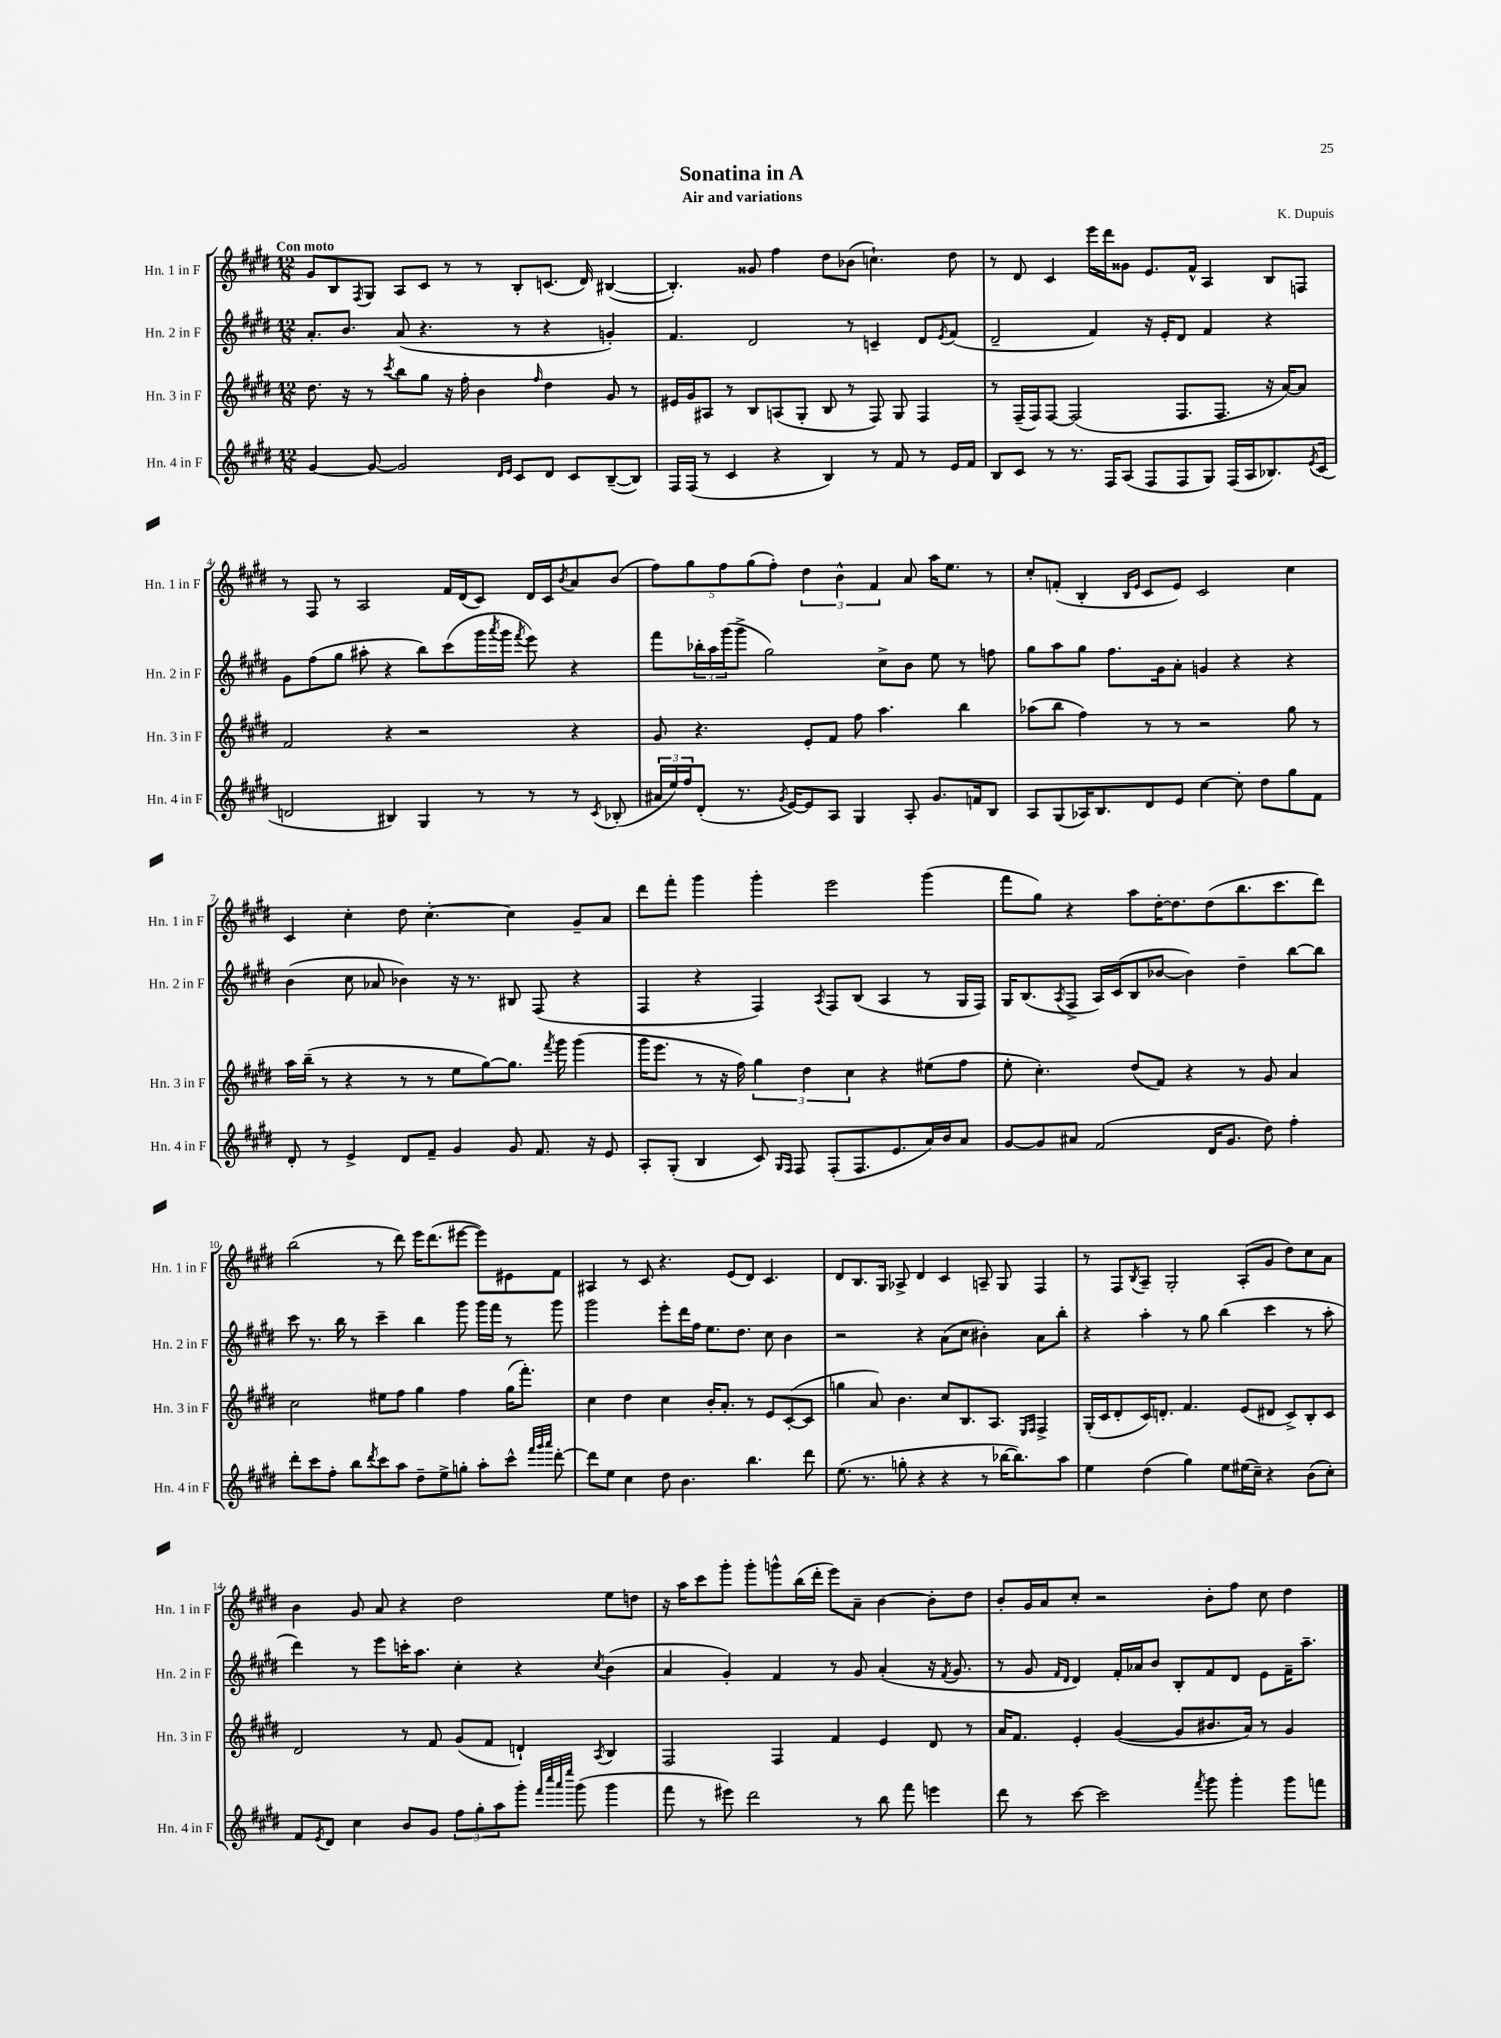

**kern	**kern	**kern	**kern
*part4	*part3	*part2	*part1
*staff4	*staff3	*staff2	*staff1
*I"Hn. 4 in F	*I"Hn. 3 in F	*I"Hn. 2 in F	*I"Hn. 1 in F
*I'Hn. 4 in F	*I'Hn. 3 in F	*I'Hn. 2 in F	*I'Hn. 1 in F
*clefG2	*clefG2	*clefG2	*clefG2
*k[f#c#g#d#]	*k[f#c#g#d#]	*k[f#c#g#d#]	*k[f#c#g#d#]
*M12/8	*M12/8	*M12/8	*M12/8
=1	=1	=1	=1
!	!	!	!LO:TX:a:B:t=Con moto
[4g#/	8.dd#\	8.a'/L	8g#/L
.	.	.	8B/
.	16r	8.b/J	.
.	.	.	8qF#/
8g#/_	8r	.	8G#/J
.	8qccc#/	.	.
2g#/]	8bb\L	(8a/	8A/L
.	8gg#\J	4.r	8c#/J
.	16r	.	8r
.	16ff#'\	.	.
.	4b\	.	8r
16qqd#/LL	.	.	.
16qqe/JJ	.	.	.
8c#/L	.	8r	8B'/L
.	16qqff#/	.	.
8d#/J	4dd#\	4r	(8.cn/J
8c#/L	.	.	.
.	.	.	16d#/)
([8B~/	8g#/	4gn'/)	([4B#X/
8B/J])	8r	.	.
=2	=2	=2	=2
16F#/LL	16e#X/LL	4.f#/	4.B#'/])
(16F#/JJ	16g#/J	.	.
8r	8A#X/J	.	.
4c#/	8r	.	.
.	8B/L	2d#/	8g##X/
4r	(8An/	.	4ff#\
.	8G#'/J	.	.
4B/)	8B/	.	8dd#\L
.	8r	8r	(8b-X\J
8r	8F#/)	4cn~/	4.ccn`\)
8f#/	8G#/	.	.
8r	4F#/	8d#/L	.
.	.	8qe/	.
16e/LL	.	(8f#/J	8dd#\
16f#/JJ	.	.	.
=3	=3	=3	=3
8B/L	8r	2d#~/	8r
8c#/J	(16F#~/LL	.	8d#/
.	16F#/J)	.	.
8r	[8F#/J	.	4c#/
8.r	(2F#/]	.	.
.	.	4f#/)	16eee\LL
16F#/KL	.	.	16ddd#\J
(8A/J	.	.	8g##X\J
8F#/L	.	16r	8.e/L
.	.	16e'/KL	.
8F#/	8.F#/L	8d#/J	.
.	.	.	16f#^^/Jk
8G#/J)	.	4f#/	4A/
.	8.F#/J	.	.
(16F#/LL	.	.	.
16A/J	.	.	.
8.B-X/)	16r	4r	8B/L
.	[16a/KL)	.	.
.	8a/J]	.	8Fn/J
8qe/	.	.	.
(16c#/Jk	.	.	.
!!LO:LB:g=z
=4	=4	=4	=4
2dn/	2f#/	8g#\L	8r
.	.	(8ff#\	8F#/
.	.	8gg#\J	8r
.	.	8aa#X'\	2A/
4B#X/)	4r	4r	.
4G#/	2r	8bb\L)	.
.	.	(8ccc#\	16f#/LL
.	.	.	(16d#/J
8r	.	16ggg#\L	8c#/J)
.	.	8qaaa/	.
.	.	16ggg#\JJ	.
.	.	8qfff#/	.
8r	.	8eee\)	16d#/LL
.	.	.	16c#/J
.	.	.	8qb/
8r	4r	4r	8a/
8qc#/	.	.	.
(8B-X'/	.	.	(8b/J
=5	=5	=5	=5
24a#X/LL	8g#/	8fff#\L	10ff#\L)
24ee/)	.	.	.
24ff#/J	.	.	.
.	.	.	10gg#\
(8d#'/J	4.r	24bb-X'\L	.
.	.	24aa\	.
.	.	.	10ff#\
.	.	(24ggg#\J	.
8.r	.	8ggg#^\J	.
.	.	.	(10gg#\
.	.	2gg#\)	.
.	.	.	10ff#'\J)
8qg#/	.	.	.
[16e/KL)	.	.	.
8e/]	8e'/L	.	6dd#\
8A/J	8f#/J	.	.
.	.	.	6b^^\
4G#/	8ff#\	.	.
.	.	.	6f#/
.	4.aa\	8cc#^\L	.
8A'/	.	8b\J	8a/
8.g#/L	.	8ee\	16aa\KL
.	.	.	8.ee\J
.	4bb\	8r	.
16fn/k	.	.	.
8B/J	.	8ffn\	8r
=6	=6	=6	=6
8A/L	(8aa-X\L	8gg#\L	8cc#'/L
(8G#/	8bb\J	8aa\	(8fn'/J
16A-X/K)	4ff#\)	8gg#\J	4B'/
8.B/	.	.	.
.	.	8.ff#\L	.
.	.	.	16qqB/LL
.	.	.	16qqe/JJ
8d#/	8r	.	8c#/L
.	.	16g#\k	.
8e/J	8r	8a'\J	8e/J)
[4cc#\	2r	4gn/	2c#/
8cc#'\]	.	4r	.
8dd#\L	.	.	.
8gg#\	8gg#\	4r	4cc#\
8f#\J	8r	.	.
!!LO:LB:g=z
=7	=7	=7	=7
8d#'/	16aa\LL	(4b\	4c#/
.	(16bb~\JJ	.	.
8r	8r	.	.
4e^/	4r	8cc#\	4cc#'\
.	.	8a-X/	.
8d#/L	8r	4b-X\)	8dd#\
8f#~/J	8r	.	[4.cc#'\
4g#/	8ee\L	16r	.
.	.	8.r	.
.	[8gg#\)	.	.
8g#/	8.gg#\J]	8B#X/	4cc#\]
8.f#/	.	(8F#/	.
.	8qfff#/	.	.
.	16ggg#\	.	.
.	(4ggg#\	4r	8g#~/L
16r	.	.	.
8e/	.	.	8a/J
=8	=8	=8	=8
8A'/L	16ggg#\KL	4F#/	8ddd#\L
.	8.eee\J	.	.
(8G#'/J	.	.	8fff#'\J
4B/	8r	4r	4ggg#\
.	16r	.	.
.	16ff#\)	.	.
8c#/)	6gg#\	4F#/)	4ggg#'\
16qqG#/LL	.	.	.
16qqF#/JJ	.	.	.
8F#/	.	.	.
.	6dd#\	.	.
.	.	8qA/	.
(8F#'/L	.	8F#/L	2eee\
.	6cc#\	.	.
8.F#/	.	(8B/J	.
.	4r	4A/	.
8.e/	.	.	.
16a/L)	(8ee#X\L	8r	(4ggg#\
16b/J	.	.	.
8a/J	8ff#\J	16G#/LL	.
.	.	16F#/JJ)	.
=9	=9	=9	=9
[8g#/L	8ee'\	16G#/KL	8fff#\L
.	.	(8.B/	.
8g#/]	4.cc#'\)	.	8gg#\J)
.	.	8qA/	.
8a#X/J	.	8F#^/J	4r
(2f#/	.	16A/LL)	.
.	.	(16c#/J	.
.	(8dd#/L	8B/	8aa\L
.	8f#/J)	[8b-X/J	[16dd#'\K
.	.	.	8.dd#\]
.	4r	4b-\])	.
16d#/KL	.	.	(8dd#\
8.g#/J	.	.	.
.	8r	4dd#~\	8.bb\
8dd#\)	8g#/	.	.
.	.	.	8.ccc#\
4ff#'\	4a/	[8bb\L	.
.	.	8bb\J]	8ddd#\J)
!!LO:LB:g=z
=10	=10	=10	=10
8ddd#'\L	2cc#\	8ccc#\	(2bb\
8ccc#\	.	8.r	.
8ff#'\J	.	.	.
.	.	16bb\	.
8bb\L	.	8r	.
8qddd#/	.	.	.
8ccc#\	8ee#X\L	4ccc#~\	8r
8aa\J	8ff#\J	.	8ddd#\)
8dd#~\L	4gg#\	4bb\	16eee\KL
.	.	.	(8.ddd#\
8ee^\	.	.	.
8ggn'\J	4ff#\	8ggg#\	[8eee#X\J
8aa'\L	.	16ggg#\LL	8eee#\L])
.	.	16fff#\JJ	.
8ccc#^^\J	(16gg#\KL	8r	8e#X\
.	8.fff#'\J)	.	.
32qqfff#/LLL	.	.	.
32qqggg#/	.	.	.
32qqaaa/JJJ	.	.	.
[8ddd#'\	.	8ggg#\	8f#\J
=11	=11	=11	=11
8ddd#\L]	4cc#\	2ggg#\	4A#X/
8ee\J	.	.	.
4cc#\	4dd#\	.	8r
.	.	.	8c#/
8dd#\	4cc#\	8eee'\L	4.r
4.b\	.	16ddd#\L	.
.	.	16ff#\JJ	.
.	16b'/KL	8.ee\L	.
.	8.a'/J	.	.
.	.	.	(8e/L
.	.	8.dd#\J	.
4.bb\	8r	.	8d#/J)
.	8e/L	8cc#\	4.c#/
.	([8c#'/	4b\	.
8ddd#\	8c#/J]	.	.
=12	=12	=12	=12
(8.ee\	4ggn\	2r	8d#/L
.	.	.	8.B/
8.r	.	.	.
.	8a/)	.	.
.	.	.	16G#/Jk
8ggn'\	4.b\	.	8A-X^/
4r	.	4r	4d#/
4r	8cc#/L	(8a\L	4c#/
.	8.B/	8cc#\J	.
8r	.	4b#X'\)	8An~/
.	8.A/J	.	.
[16bb-X\KL	.	.	8G#/
8.bb-\])	.	.	.
.	16qqE/LL	.	.
.	16qqF#/JJ	.	.
.	4F#^/	8a\L	4F#/
8aa\J	.	8bb'\J	.
=13	=13	=13	=13
4ee\	(16G#'/LL	4r	8r
.	16c#/J	.	.
.	8d#'/	.	8F#/L
.	.	.	8qB/
(4dd#\	16c#/K)	4aa'\	8A~/J
.	8.dn'/J	.	.
.	.	.	2G#'/
4gg#\)	4.f#/	8r	.
.	.	8gg#\	.
8ee\L	.	(4bb\	.
(16ee#X\L	(8e/L	.	(8A'/L
16cc#~\JJ)	.	.	.
4r	8d#X/J	4ccc#\	8g#/J
.	8c#^/L)	.	8dd#\L)
(8b\L	8B'/	8r	8cc#\
8cc#'\J)	8c#/J	8aa'\	8a\J
!!LO:LB:g=z
=14	=14	=14	=14
8f#/L	2d#/	4ddd#\)	4b\
8qe/	.	.	.
8d#/J	.	.	.
4cc#\	.	8r	8g#/
.	.	8eee\L	8a/
8b/L	8r	16cccn'\K	4r
.	.	8.aa\J	.
8g#/J	8f#/	.	.
12ff#\L	(8g#/L	4cc#'\	2dd#\
12gg#'\	.	.	.
.	8f#/J	.	.
12aa\	.	.	.
8ggg#'\J	4dn`/)	4r	.
32qqfff#/LLL	.	.	.
32qqcccc#/	.	.	.
32qqaaa/	.	.	.
32qqeeee/JJJ	.	.	.
(8ggg#\	.	.	.
.	8qA/	8qcc#/	.
4ggg#\	4B/	(4b\	8ee\L
.	.	.	8ddn\J
=15	=15	=15	=15
8fff#\	2F#/	4a/	16r
.	.	.	16aa\KL
8r	.	.	8ccc#\
8eee#X\)	.	4g#'/)	8ggg#'\J
2ddd#\	.	.	8ggg#'\L
.	4F#/	4f#/	8gggn^^\
.	.	.	(16bb\L
.	.	.	16ddd#'\JJ
.	4f#/	8r	8eee\L)
8r	.	8g#/	8a~\J
8bb\	4e/	(4a'/	[4b\
8fff#\	.	.	.
4eeen\	8d#/	16r	8b'\L]
.	.	8qf#/	.
.	.	8.g#/	.
.	8r	.	8dd#\J
=16	=16	=16	=16
8ddd#\	16a/KL	8r	8b'/L
.	8.f#/J	.	.
8r	.	8g#/	16g#/L
.	.	.	16a/J
.	.	16qqf#/LL	.
.	.	16qqd#/JJ	.
[8ccc#\	4e'/	4d#/)	8cc#'/J
2ccc#\]	.	.	2r
.	([4g#/	16f#'/LL	.
.	.	16a-X/J	.
.	.	8b/J	.
.	8g#/L]	8B'/L	.
8qfff#/	.	.	.
8ggg#\	8.b#X/	8f#/	8b'\L
4ggg#'\	.	8d#/J	8ff#\J
.	16a/Jk)	.	.
.	8r	8e\L	8cc#\
8ggg#\L	4g#/	16f#~\K	4dd#\
.	.	8.aa~\J	.
8fffn\J	.	.	.
==	==	==	==
*-	*-	*-	*-
